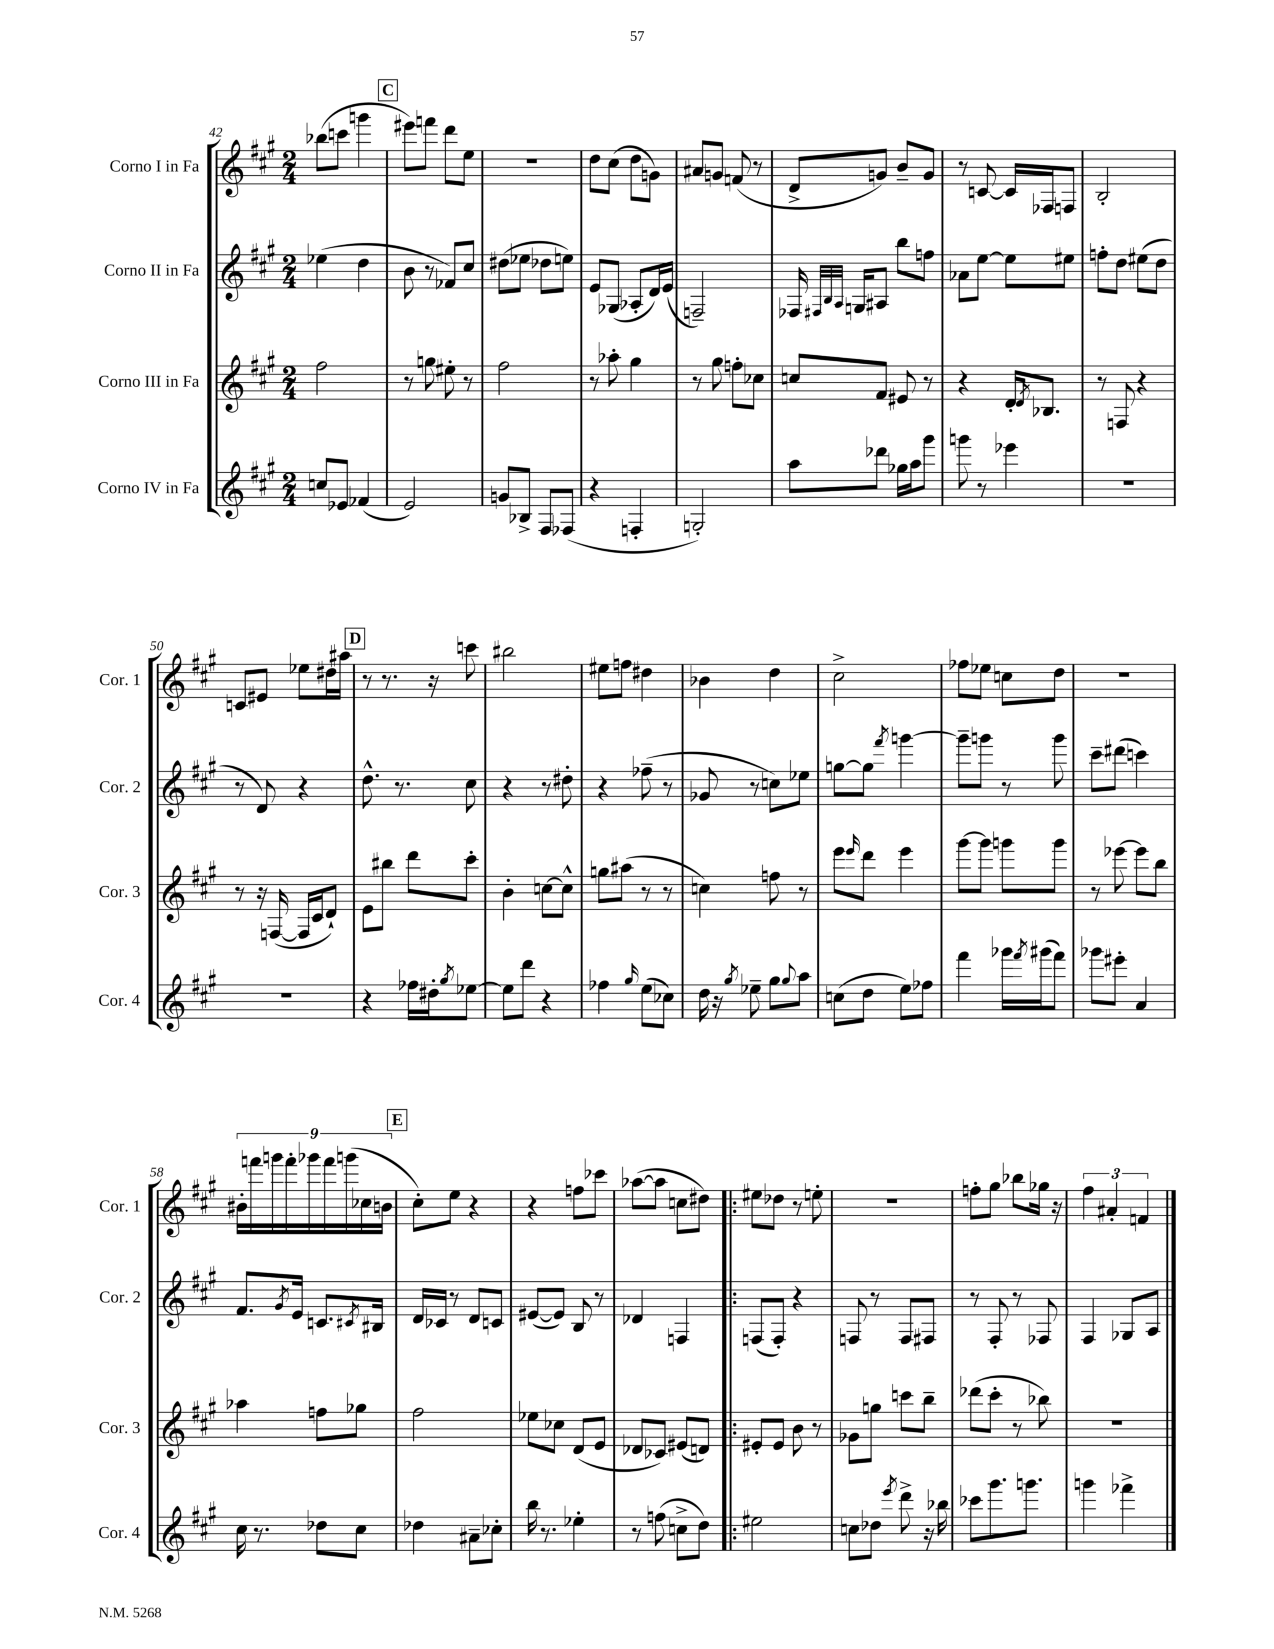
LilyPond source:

<<
\new StaffGroup <<
\new Staff = "s0" \with { instrumentName = "Corno I in Fa" shortInstrumentName = "Cor. 1" } {
    \clef treble \key a \major \numericTimeSignature \time 2/4
    bes''8( c'''8 g'''4 |
    \mark \markup { \box "C" } eis'''8) f'''8 d'''8 e''8 |
    R2 |
    d''8 cis''8( d''8 g'8) |
    ais'8 g'8 f'8( r8 |
    d'8-> g'8) b'8-- g'8 |
    r8 c'8~ c'16 fes16 f8 |
    b2-. |
    c'8 eis'8 ees''8 dis''16 ais''16 |
    \mark \markup { \box "D" } r8 r8. r16 c'''8 |
    bis''2 |
    eis''8 f''8 dis''4 |
    bes'4 d''4 |
    cis''2-> |
    fes''8 ees''8 c''8 d''8 |
    r2 |
    \tuplet 9/8 { bis'16-. f'''16 g'''16 f'''16-. ges'''16 f'''16 g'''16( ces''16 b'16 } |
    \mark \markup { \box "E" } cis''8-.) e''8 r4 |
    r4 f''8 ces'''8 |
    aes''8~( aes''8 c''8 dis''8) |
    \bar ".|:" eis''8 des''8 r8 e''8-. |
    r2 |
    f''8-. gis''8 bes''8 ges''16 r16 |
    \tuplet 3/2 { fis''4 ais'4-. f'4 } \bar "|." |
}
\new Staff = "s1" \with { instrumentName = "Corno II in Fa" shortInstrumentName = "Cor. 2" } {
    \clef treble \key a \major \numericTimeSignature \time 2/4
    ees''4( d''4 |
    \mark \markup { \box "C" } b'8 r8 fes'8) cis''8 |
    dis''8( ees''8 des''8 e''8) |
    e'8 ges8( aes8-. d'16) e'16( |
    f2--) |
    fes16 \grace { fis32 b32 a32 } g16 ais8 b''8 f''8 |
    aes'8 e''8~ e''8 eis''8 |
    f''8-. d''8 eis''8( d''8 |
    r8 d'8) r4 |
    \mark \markup { \box "D" } d''8.-^ r8. cis''8 |
    r4 r8 dis''8-. |
    r4 fes''8--( r8 |
    ges'8 r8 c''8) ees''8 |
    g''8~ g''8 \acciaccatura { fis'''8 } g'''4~ |
    g'''8-- g'''8 r8 g'''8 |
    cis'''8-- dis'''8( c'''4) |
    fis'8. \acciaccatura { gis'8 } e'16 c'8. \acciaccatura { cis'8 } bis16 |
    \mark \markup { \box "E" } d'16 ces'16 r8 d'8 c'8 |
    eis'8~( eis'8) b8 r8 |
    des'4 f4 |
    \bar ".|:" f8( f8-.) r4 |
    f8 r8 f8 fis8 |
    r8 fis8-. r8 fes8 |
    fis4 ges8 a8 \bar "|." |
}
\new Staff = "s2" \with { instrumentName = "Corno III in Fa" shortInstrumentName = "Cor. 3" } {
    \clef treble \key a \major \numericTimeSignature \time 2/4
    fis''2 |
    \mark \markup { \box "C" } r8 g''8 eis''8-. r8 |
    fis''2 |
    r8 aes''8-. gis''4 |
    r8 gis''8 f''8-. ces''8 |
    c''8 fis'8 eis'8 r8 |
    r4 d'16-. \acciaccatura { d'8 } bes8. |
    r8 f8 r4 |
    r8 r16 f16~( f16 cis'16 d'8-!) |
    \mark \markup { \box "D" } e'8 bis''8 d'''8 cis'''8-. |
    b'4-. c''8~ c''8-^ |
    g''8 ais''8( r8 r8 |
    c''4) f''8 r8 |
    e'''8 \grace { e'''16 } d'''8 e'''4 |
    gis'''8~ gis'''8 g'''8 g'''8 |
    r8 ees'''8~ ees'''8 b''8 |
    aes''4 f''8 ges''8 |
    \mark \markup { \box "E" } fis''2 |
    ees''8 ces''8 d'8( e'8 |
    des'8 ces'8) eis'8( d'8) |
    \bar ".|:" eis'8-. eis'8 b'8 r8 |
    ges'8 g''8 c'''8 b''8-- |
    des'''8( cis'''8-. r8 bes''8) |
    R2 \bar "|." |
}
\new Staff = "s3" \with { instrumentName = "Corno IV in Fa" shortInstrumentName = "Cor. 4" } {
    \clef treble \key a \major \numericTimeSignature \time 2/4
    c''8 ees'8 fes'4( |
    \mark \markup { \box "C" } e'2) |
    g'8 bes8-> fis8 fes8( |
    r4 f4-. |
    g2-.) |
    a''8 des'''8 ges''16 a''16 gis'''8 |
    g'''8 r8 ees'''4 |
    R2 |
    R2 |
    \mark \markup { \box "D" } r4 fes''16 dis''16-. \acciaccatura { gis''8 } ees''8~ |
    ees''8 d'''8 r4 |
    fes''4 \grace { gis''16 } e''8( ces''8) |
    d''16 r16 \acciaccatura { gis''8 } ees''8-- gis''8 \appoggiatura { gis''8 } a''8 |
    c''8( d''8 e''8) fes''8 |
    fis'''4 ges'''16 \acciaccatura { fis'''8 } gis'''16( fis'''8) |
    ges'''8 eis'''8-. a'4 |
    cis''16 r8. des''8 cis''8 |
    \mark \markup { \box "E" } des''4 ais'8-- ces''8-. |
    b''16 r8. ees''4-. |
    r8 f''8( c''8-> d''8) |
    \bar ".|:" eis''2 |
    c''8 des''8 \acciaccatura { e'''8 } d'''8-> r16 bes''16 |
    ces'''8 gis'''8. g'''8. |
    g'''4 fes'''4-> \bar "|." |
}
>>
>>
\layout { \context { \Score currentBarNumber = #42 } }
